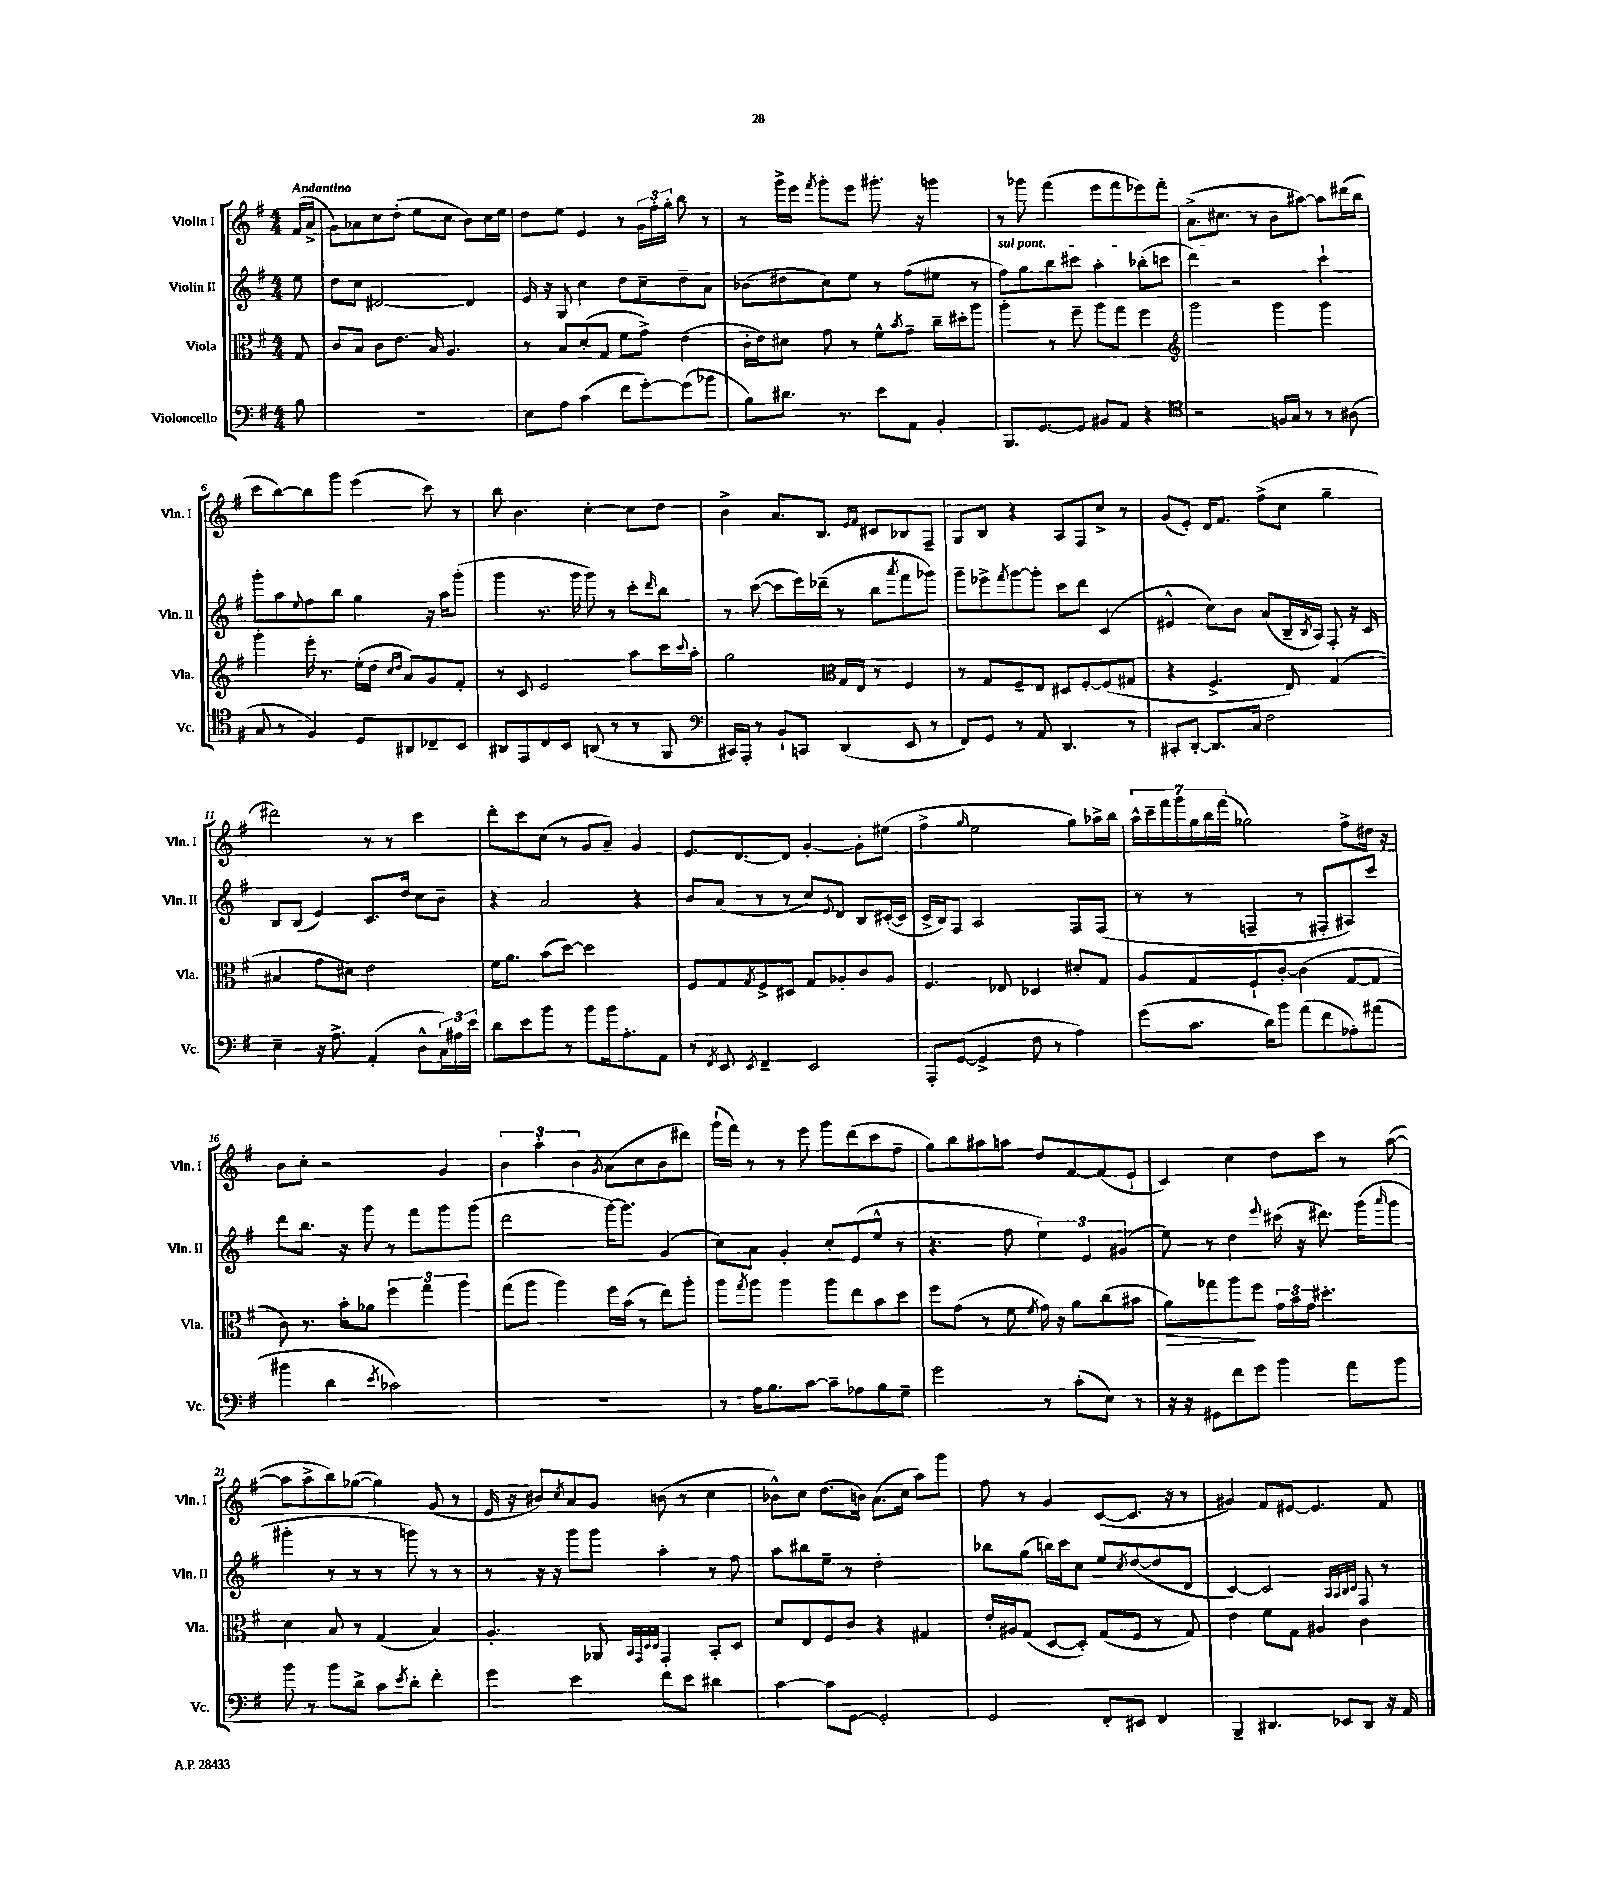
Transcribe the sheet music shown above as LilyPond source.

<<
\new StaffGroup <<
\new Staff = "s0" \with { instrumentName = "Violin I" shortInstrumentName = "Vln. I" } {
    \clef treble \key g \major \numericTimeSignature \time 4/4 \partial 8 \tempo "Andantino"
    fis'16( a'16-> |
    g'8) aes'8 c''8 d''8-.( e''8 c''8 b'8) c''16 e''16 |
    d''8 e''8 e'4 r8 \tuplet 3/2 { g'16 fis''16-. g''16-. } b''8 r8 |
    r8 g'''16-> e'''16 \acciaccatura { fis'''8 } g'''8-. e'''8 gis'''8.-. r16 g'''4 |
    r8 ges'''8 fis'''4( e'''8 fis'''8 ees'''8) fis'''8-. |
    a'8.->( cis''8. r8 b'8 ais''8~) ais''8 dis'''16( b''16 |
    c'''8 b''8~) b''8 g'''8 e'''4( c'''8) r8 |
    b''8 b'4. c''4~-. c''8 d''8 |
    b'4-> a'8. b8. \grace { e'16 fis'16 } cis'8 bes8 fis8-- |
    g8 b8 r4 a8 fis8 c''8-> r8 |
    g'8( e'8-.) d'16 fis'8. fis''8->( c''8 g''4-- |
    dis'''2) r8 r8 c'''4 |
    d'''8-. c'''8 c''8( r8 g'8 a'8--) g'4 |
    e'8. d'8.~ d'8 g'4~-. g'8-. eis''8( |
    fis''4-> \grace { g''16 } e''2 g''8) aes''16-> b''16 |
    \tuplet 7/4 { a''16-^ c'''16-- fis'''16 g'''16 g''16 b''16 fis'''16( } ges''2) fis''8-> dis''16 r16 |
    b'8 c''8-. r2 g'4 |
    \tuplet 3/2 { b'4 a''4-. b'4 } \acciaccatura { g'8 } a'8( c''8 b'8 dis'''8) |
    g'''16-!( fis'''16) r8 r8 e'''8 g'''8 d'''8( c'''8 fis''8-- |
    g''8) b''8 ais''8 a''8 d''8 fis'8~ fis'8( e'8-! |
    c'4) c''4 d''8 c'''8 r8 a''8~( |
    a''8 a''8-> b''8) ges''8~( ges''4) g'8( r8 |
    e'16 r16 bis'8) \acciaccatura { c''8 } a'8 g'8 b'8( r8 c''4 |
    bes'8-^) c''8 d''8.( b'16) a'8.( c''16 a''8) g'''8 |
    fis''8 r8 g'4 c'8~( c'8. r16 r8 |
    gis'4) fis'8 eis'8~ eis'4. fis'8 \bar "|." |
}
\new Staff = "s1" \with { instrumentName = "Violin II" shortInstrumentName = "Vln. II" } {
    \clef treble \key g \major \numericTimeSignature \time 4/4 \partial 8
    e''8 |
    d''8 c''8 dis'2~ dis'4 |
    e'16 r16 g8 c''4 d''8 c''8-- d''8-- a'8 |
    bes'8( dis''8 c''8) e''8 r8 fis''8( eis''8 r8 |
    \once \override TextSpanner.bound-details.left.text = \markup { \italic "sul pont." } fis''8\startTextSpan) g''8 b''8 cis'''8 a''4-. bes''8-.( c'''8 |
    d'''4\stopTextSpan) r2 c'''4-! |
    g'''8-. a''8 \appoggiatura { e''8 } fis''8 b''8 g''4 r16 a''16 g'''8-.( |
    g'''4 r8. g'''16 g'''8) r8 c'''8-. \grace { d'''16 } b''8 |
    r8 c'''8~( c'''8 e'''16) des'''16--( r8 b''8 \acciaccatura { a'''8 } fis'''8 ges'''8) |
    g'''8-- ees'''8-> \acciaccatura { fis'''8 } g'''8~ g'''8-. c'''8 d'''8 c'4( |
    eis'4-^ c''8) b'8 a'8( b16-- \acciaccatura { b8 } a16) fis8-. r16 c'16 |
    b8 b8( e'4) c'8. d''16 c''8 b'8-- |
    r4 a'2 r4 |
    b'8 a'8( r8 r8 c''8) \appoggiatura { e'8 } d'8 b8 cis'16~-.( cis'16 |
    c'16-> b16) fis8 a2 fis8 fis8( |
    r8 r8 f4-- r8 fis8-. ais8) c'''8 |
    d'''8 b''8. r16 g'''8 r8 fis'''8 g'''8 g'''8( |
    d'''2 g'''16~) g'''8. g'4( |
    c''8) a'8 g'4-. c''8-. e'8( e''8-^ r8 |
    r4. fis''8 \tuplet 3/2 { e''4) e'4 gis'4( } |
    e''8) r8 d''4 \appoggiatura { e'''8 } cis'''16( r16 dis'''8.) g'''16( \grace { a'''16 } g'''8 |
    gis'''4-. r8 r8 r8 g'''8) r8 r8 |
    r8 r16 r16 g'''8 g'''8 a''4-. r8 fis''8 |
    a''8 bis''8 e''8-- r8 d''2-. |
    bes''8 g''8( b''16) c'''16 c''8 e''8 \acciaccatura { c''8 } d''8~( d''8 d'8 |
    c'4~) c'2 \grace { a32 a32 b32 c'32 } fis8 r8 \bar "|." |
}
\new Staff = "s2" \with { instrumentName = "Viola" shortInstrumentName = "Vla." } {
    \clef alto \key g \major \numericTimeSignature \time 4/4 \partial 8
    g8 |
    c'8 b8 c'8 e'8. b16 a4. |
    r8 b8 d'8-.( g8 fis'8 g'8->) e'4( |
    c'16-. e'16) dis'8 g'8 r8 fis'8-^ \acciaccatura { b'8 } g'8-- c''16-- dis''16-. a''8 |
    a''4-. r8 fis''8-- a''8 g''8 fis''4 |
    \clef treble g'''2 g'''4 g'''4 |
    g'''4-. e'''16-. r8. e''16-.( d''16 \grace { c''16 d''16 } a'8) g'8 fis'8-. |
    r8 c'8 e'2 a''8 c'''16 \appoggiatura { c'''8 } a''16-. |
    g''2 \clef alto g16 e16 r8 fis4 |
    r8 g8 fis8-- e8 dis8 fis8~-. fis8( gis8 |
    r4 fis4.-> e8) g4( |
    bis4 g'8 dis'8) e'2 |
    fis'16 a'8. b'8( d''8~) d''2 |
    fis8 g8 \acciaccatura { g8 } fis8-> dis8 g8 aes8-. c'8 aes8 |
    fis4. ees8 des4 dis'8-. g8 |
    a8 g8 fis8-! c'8~-. c'4( g8~ g8 |
    c'8) r8. b'16-. aes'8 \tuplet 3/2 { fis''4 g''4 a''4 } |
    g''8( a''8 a''4) fis''16 b'16( r8 e''8) a''8-. |
    a''8 \acciaccatura { g''8 } a''8 a''4 a''8 e''8 b'8 d''8 |
    fis''8 g'8( r8 fis'8 \acciaccatura { fis'8 } g'16) r16 a'8 c''8( bis'8 |
    a'8\>) ges''8 a''8\! fis''8 \tuplet 3/2 { g'16 b'16 g'16 } dis''4.-. |
    d'4 b8 r8 g4( b4) |
    a4.-. aes,8 \grace { b,32 g,32 d32 d32 } g,4-. b,8-. d8 |
    d'8 e8 fis8 c'8 r4 gis4 |
    e'16-. ais16 g8( d8~ d8-.) g8( fis8 r8 g8) |
    e'4 fis'8 g8 ais4 c'4 \bar "|." |
}
\new Staff = "s3" \with { instrumentName = "Violoncello" shortInstrumentName = "Vc." } {
    \clef bass \key g \major \numericTimeSignature \time 4/4 \partial 8
    b8 |
    R1 |
    e8 a8 c'4( fis'8 g'8~-.) g'8( bes'8 |
    b8) dis'8. r8. e'8 a,8 b,4-. |
    b,,8. g,8.~ g,8 bis,8 a,8 r4 |
    \clef tenor r2 f16 g16 r8 r8 ais8( |
    g8 r8 fis4) d8 ais,8 ces8-- b,8 |
    ais,8 e,8 c8 b,8 a,8( r8 r8 fis,8 |
    \clef bass cis,16) a,,16-. r8 b,8-! c,8 d,4( e,8 r8 |
    fis,8) g,8 r8 a,8 d,4. r8 |
    cis,8-. d,8~-. d,8. c16 fis2 |
    e4-- r16 a8.-> a,4-.( d8-^ \tuplet 3/2 { c16) ais16 e'16 } |
    d'8 e'8 b'8 r8 b'8 b'16 a8.-. a,8 |
    r8 \acciaccatura { fis,8 } e,8 \acciaccatura { e,8 } fis,4-- e,2 |
    a,,8-. g,8~( g,4-> fis8 r8 a4) |
    g'8( c'8. d'16) b'8 a'8( fis'8 aes8-.) ais'8( |
    bis'4 d'4 \acciaccatura { e'8 } ces'2) |
    R1 |
    r8 a16 b8. c'8~ c'8-- aes8 b8 g8-- |
    g'2 r8 c'8-.( e8) r8 |
    r16 r16 gis,8 fis'8 g'8 b'4 a'8 b'8 |
    b'8 r8 b'8 d'8-> c'8 \acciaccatura { e'8 } d'8-. fis'4-. |
    g'4 e'4 fis'8 e'8 dis'4 |
    c'4~ c'8 g,8~ g,2-. |
    g,2 fis,8-. eis,8 fis,4 |
    b,,4-- dis,4. ees,8 dis,8 r16 a,16 \bar "|." |
}
>>
>>
